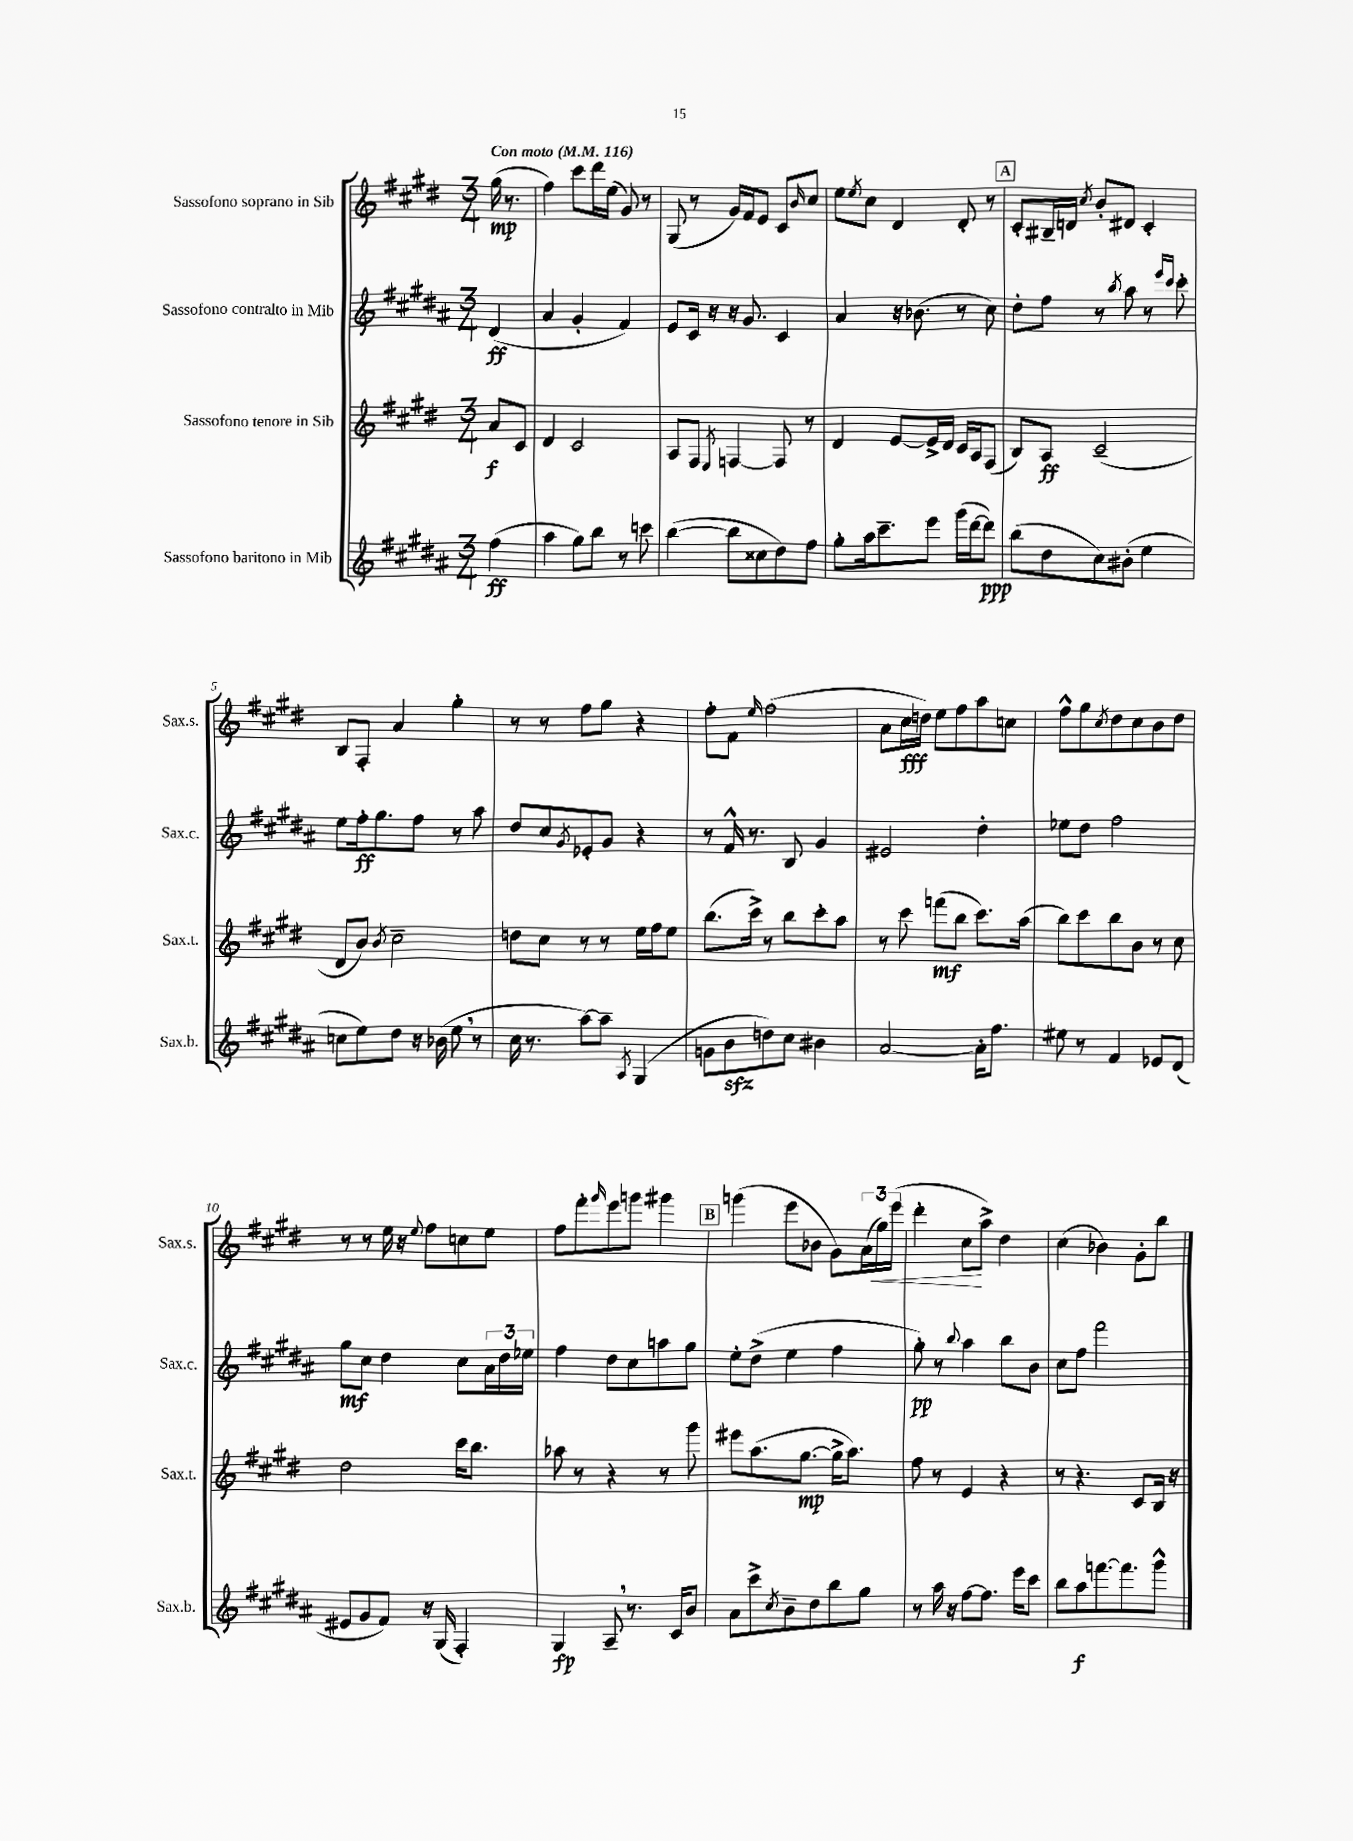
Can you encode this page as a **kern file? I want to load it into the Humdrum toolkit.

**kern	**kern	**kern	**kern
*staff4	*staff3	*staff2	*staff1
*clefG2	*clefG2	*clefG2	*clefG2
*k[f#c#g#d#a#]	*k[f#c#g#d#]	*k[f#c#g#d#a#]	*k[f#c#g#d#]
*M3/4	*M3/4	*M3/4	*M3/4
*MM116	*MM116	*MM116	*MM116
(4ff#	8a	(4d#	(16gg#
.	.	.	8.r
.	8c#	.	.
=	=	=	=
4aa#	4d#	4a#	4ff#)
8gg#)	2c#	4g#'	8ccc#
8bb	.	.	16ddd#
.	.	.	(16ee
8r	.	4f#)	8g#)
8ccc	.	.	8r
=	=	=	=
([4bb	8A	8e	(8G#
.	8F#	16c#	8r
.	.	16r	.
.	8qE	.	.
8bb]	[4F	16r	16g#)
.	.	8.g#	16f#
8cc##	.	.	8e
8dd#)	8F]	4c#	8c#
.	.	.	16qqb
8ff#	8r	.	8cc#
=	=	=	=
8gg#'	4d#	4a#	8ee
.	.	.	8qee
16aa#	.	.	8cc#
8.ccc#~	.	.	.
.	[8e	16r	4d#
.	.	(8.b-	.
8eee	16e^]	.	.
.	16d#	.	.
(16ggg#	16c#	8r	8d#'
[16ddd#	16A	.	.
8ddd#])	(8F#	8cc#)	8r
=	=	=	=
(8bb	8B)	8dd#'	8c#'
8dd#	8A	8ff#	16B#~
.	.	.	16d
.	.	.	8qcc#
8cc#)	(2c#~	8r	8b'
.	.	8qbb	.
(8b#'	.	8aa#	8d#
4ee	.	8r	4c#'
.	.	16qqeee	.
.	.	16qqccc#	.
.	.	8ccc#'	.
=	=	=	=
8cc	8d#	8ee	8B
8ee)	8b)	16ff#'	8F#'
.	.	8.gg#	.
.	8qb	.	.
8dd#	2cc#~	.	4a
16r	.	8ff#	.
(16b-	.	.	.
8ee	.	8r	4gg#'
8r	.	8aa#	.
=	=	=	=
16cc#	8dd	8dd#	8r
8.r	.	.	.
.	8cc#	8cc#	8r
.	.	8qg#	.
[8aa#)	8r	8e-'	8ff#
8aa#~]	8r	8g#	8gg#
8qA#	.	.	.
(4G#	16ee	4r	4r
.	16ff#	.	.
.	8ee	.	.
=	=	=	=
8g	(8.bb	8r	8ff#'
8b	.	16f#^^	8f#
.	16ccc#^)	8.r	.
.	.	.	16qqee
8dd)	8r	.	(2ff#
8cc#	8bb	8B	.
4b#	8ccc#'	4g#	.
.	8aa	.	.
=	=	=	=
[2a#	8r	2e#	8a
.	8ccc#	.	16cc#
.	.	.	16dd)
.	(8fff	.	8ee
.	8bb	.	8ff#
16a#']	8.ccc#)	4dd#'	8aa
8.ff#	.	.	.
.	.	.	8cc
.	(16aa	.	.
=	=	=	=
8ee#	8bb)	8ee-	8ff#^^
8r	8ccc#	8dd#	8gg#
.	.	.	8qcc#
4f#	8bb	2ff#	8dd#
.	8b	.	8cc#
8e-	8r	.	8b
(8d#	8cc#	.	8dd#
=	=	=	=
8e#	2dd#	8gg#	8r
8g#	.	8cc#	8r
8f#)	.	4dd#	16ee
.	.	.	16r
.	.	.	8qqee
16r	.	.	8ff#
(16G#	.	.	.
4F#')	16ccc#	8cc#	8cc
.	8.bb	.	.
.	.	24a#	8ee
.	.	24dd#	.
.	.	24ee-	.
=	=	=	=
4G#	8aa-	4ff#	8ff#
.	8r	.	8fff#'
.	.	.	16qqggg#
8A#~	4r	8dd#	8eee
8.r	.	8cc#	8ggg
.	8r	8aa	4ggg#
16c#	.	.	.
8b	8ggg#	8gg#	.
=	=	=	=
8a#	8eee#	8ee'	(4ggg
8ccc#^	(8.aa	(8dd#^	.
8qcc#	.	.	.
8b~	.	4ee	8eee
.	[8.gg#	.	.
8dd#	.	.	8b-
8bb	16gg#^]	4ff#	8g#)
.	8.aa)	.	.
8gg#	.	.	(24a
.	.	.	24gg#)
.	.	.	(24eee
=	=	=	=
8r	8ff#	8gg#')	4ddd#'
16aa#	8r	8r	.
16r	.	.	.
.	.	8qqbb	.
[8ff#	4e	4aa#	8cc#
8.ff#]	.	.	8aa^)
.	4r	8bb	4dd#
16eee	.	.	.
8ccc#	.	8b	.
=	=	=	=
8bb	8r	8cc#	(4cc#
8aa#	4.r	8ff#	.
[8.fff	.	2fff#	4b-)
8.fff]	.	.	.
.	8c#	.	8g#'
8ggg#^^	16B	.	8bb
.	16r	.	.
==	==	==	==
*-	*-	*-	*-
